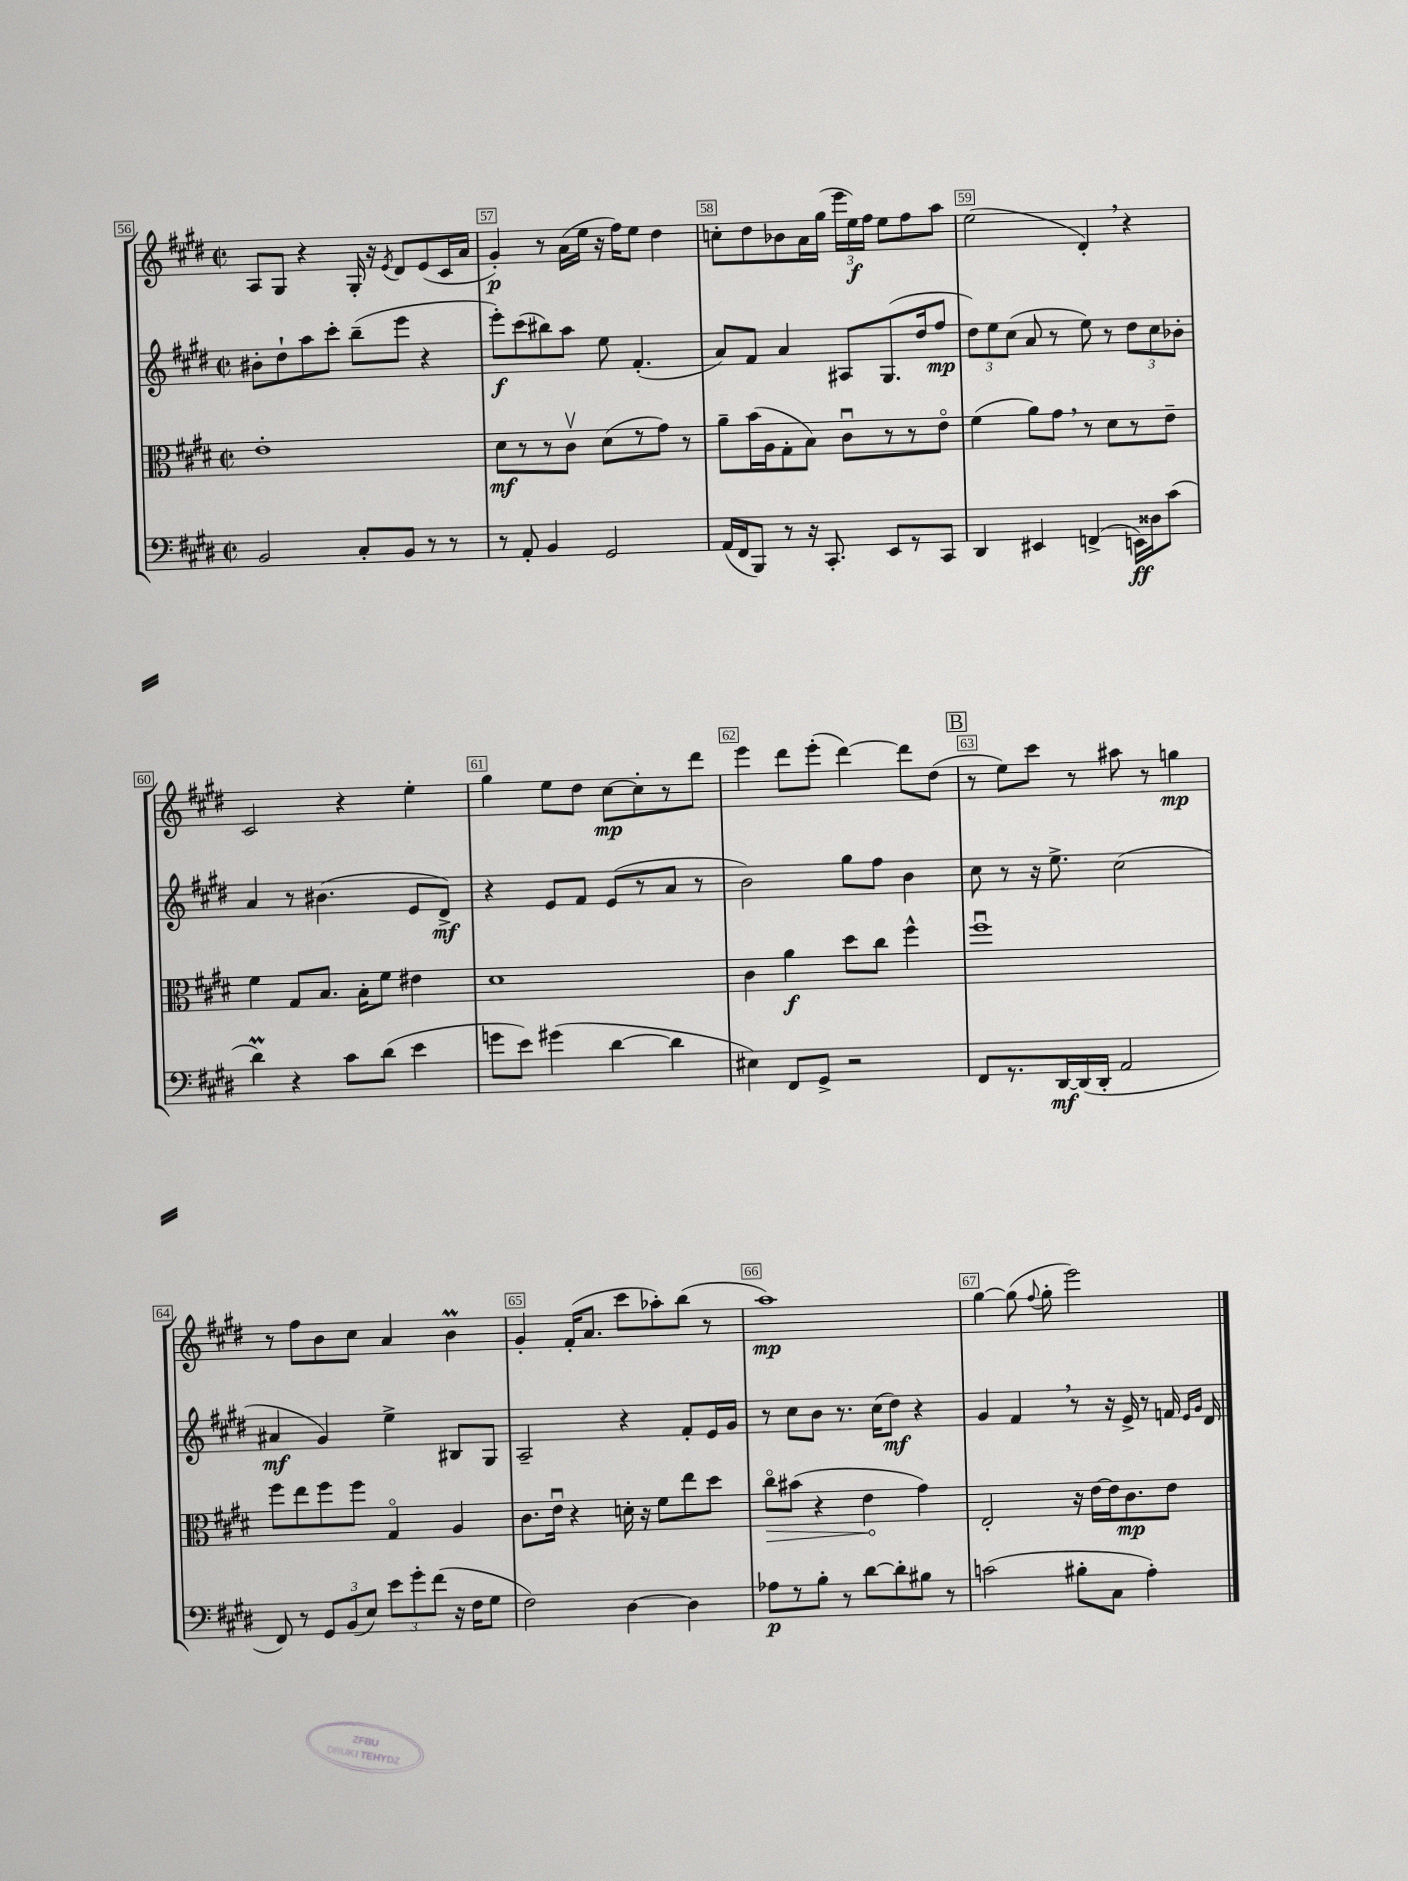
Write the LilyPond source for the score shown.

<<
\new StaffGroup <<
\new Staff = "s0" {
    \clef treble \key e \major \defaultTimeSignature \time 2/2
    \autoBeamOff a8[ gis8] r4 gis16-. r16 \acciaccatura { e'8 } dis'8[ e'8( cis'16 a'16] |
    gis'4-.\p) r8 a'16[( e''16] r16 fis''16[) e''8] dis''4 |
    c''8[-. dis''8 bes'8 a'16 gis''16]( \tuplet 3/2 { e'''16[ e''16\f) fis''16] } e''8[ fis''8 a''8] |
    e''2( dis'4-.) \breathe r4 |
    cis'2 r4 e''4-. |
    gis''4 e''8[ dis''8] cis''8[~\mp cis''8-. r8 dis'''8] |
    e'''4 dis'''8[ e'''8]-.( dis'''4~) dis'''8[ dis''8]( |
    \mark \markup { \box "B" } r8 e''8[) cis'''8] r8 ais''8 r8 g''4\mp |
    r8 fis''8[ b'8 cis''8] a'4 b'4\prall |
    gis'4-. fis'16[-.( a'8.] cis'''8[ aes''8-.) b''8]( r8 |
    a''1\mp) |
    gis''4~ gis''8( \appoggiatura { fis''8 } gis''8-. e'''2) \bar "|." |
}
\new Staff = "s1" {
    \clef treble \key e \major \defaultTimeSignature \time 2/2
    \autoBeamOff bis'8[-. dis''8-! a''8 cis'''8]-. b''8[--( e'''8] r4 |
    e'''8[-.\f) cis'''8( bis''8) a''8] e''8 fis'4.-.( |
    a'8[) fis'8] a'4 ais8[ gis8.( dis''16 fis''8]\mp |
    \tuplet 3/2 { dis''8[) e''8 cis''8]( } a'8 r8 e''8) r8 \tuplet 3/2 { dis''8[ cis''8 bes'8]-. } |
    a'4 r8 bis'4.( e'8[ dis'8]->\mf) |
    r4 e'8[ fis'8] e'8[( r8 a'8] r8 |
    b'2) gis''8[ fis''8] b'4 |
    \mark \markup { \box "B" } cis''8 r8 r16 e''8.-> cis''2( |
    ais'4\mf gis'4) e''4-> bis8[ gis8] |
    a2-- r4 fis'8[-. e'16 gis'16] |
    r8 cis''8[ b'8] r8. cis''16[( dis''8]\mf) r4 |
    gis'4 fis'4 \breathe r8 r16 e'16-> r8 f'16 \grace { e'16[ gis'16] } dis'16 \bar "|." |
}
\new Staff = "s2" {
    \clef alto \key e \major \defaultTimeSignature \time 2/2
    \autoBeamOff e'1-. |
    dis'8[\mf r8 r8 cis'8]\upbow dis'8[( r8 gis'8]) r8 |
    a'8[-- b'16( a16 gis8-. b8]) cis'8[\downbow r8 r8 e'8]\flageolet |
    fis'4( a'8[) gis'8] \breathe r8 dis'8[ r8 e'8]-- |
    fis'4 gis8[ b8.] b16[-. fis'8] eis'4 |
    dis'1 |
    cis'4 a'4\f dis''8[ cis''8] fis''4-^ |
    \mark \markup { \box "B" } fis''1\downbow |
    fis''8[ e''8 fis''8 fis''8] gis4\flageolet a4 |
    cis'8.[ e'16]\downbow r4 d'16-. r16 fis'8[ e''8 dis''8] |
    \once \override Hairpin.circled-tip = ##t cis''8[\flageolet\> bis'8]( r4 e'4\! gis'4) |
    e2-. r16 e'16[~ e'16 cis'8.\mp e'8] \bar "|." |
}
\new Staff = "s3" {
    \clef bass \key e \major \defaultTimeSignature \time 2/2
    \autoBeamOff b,2 cis8[-. b,8] r8 r8 |
    r8 a,8-. b,4 gis,2 |
    a,16[( fis,16 b,,8]) r8 r16 cis,8.-. e,8[ r8 cis,8] |
    dis,4 eis,4 f,4->( e,16[\ff) disis16 cis'8]( |
    dis'4\prall) r4 cis'8[ dis'8]( e'4 |
    g'8[ e'8]) gis'4( dis'4~ dis'4 |
    eis4) fis,8[ gis,8]-> r2 |
    \mark \markup { \box "B" } fis,8[ r8. dis,16~\mf dis,16( dis,16]-. a,2 |
    fis,8) r8 \tuplet 3/2 { gis,8[ b,8( e8]) } \tuplet 3/2 { e'8[ gis'8-. fis'8]( } r16 fis16[ gis8] |
    fis2) dis4~ dis4 |
    aes8[\p r8 b8]-. r8 dis'8[~ dis'8-. bis8] r8 |
    c'2( bis8[-. cis8] a4-.) \bar "|." |
}
>>
>>
\layout { \context { \Score currentBarNumber = #56 \override BarNumber.break-visibility = ##(#f #t #t) barNumberVisibility = #all-bar-numbers-visible \override BarNumber.stencil = #(make-stencil-boxer 0.1 0.3 ly:text-interface::print) } }
